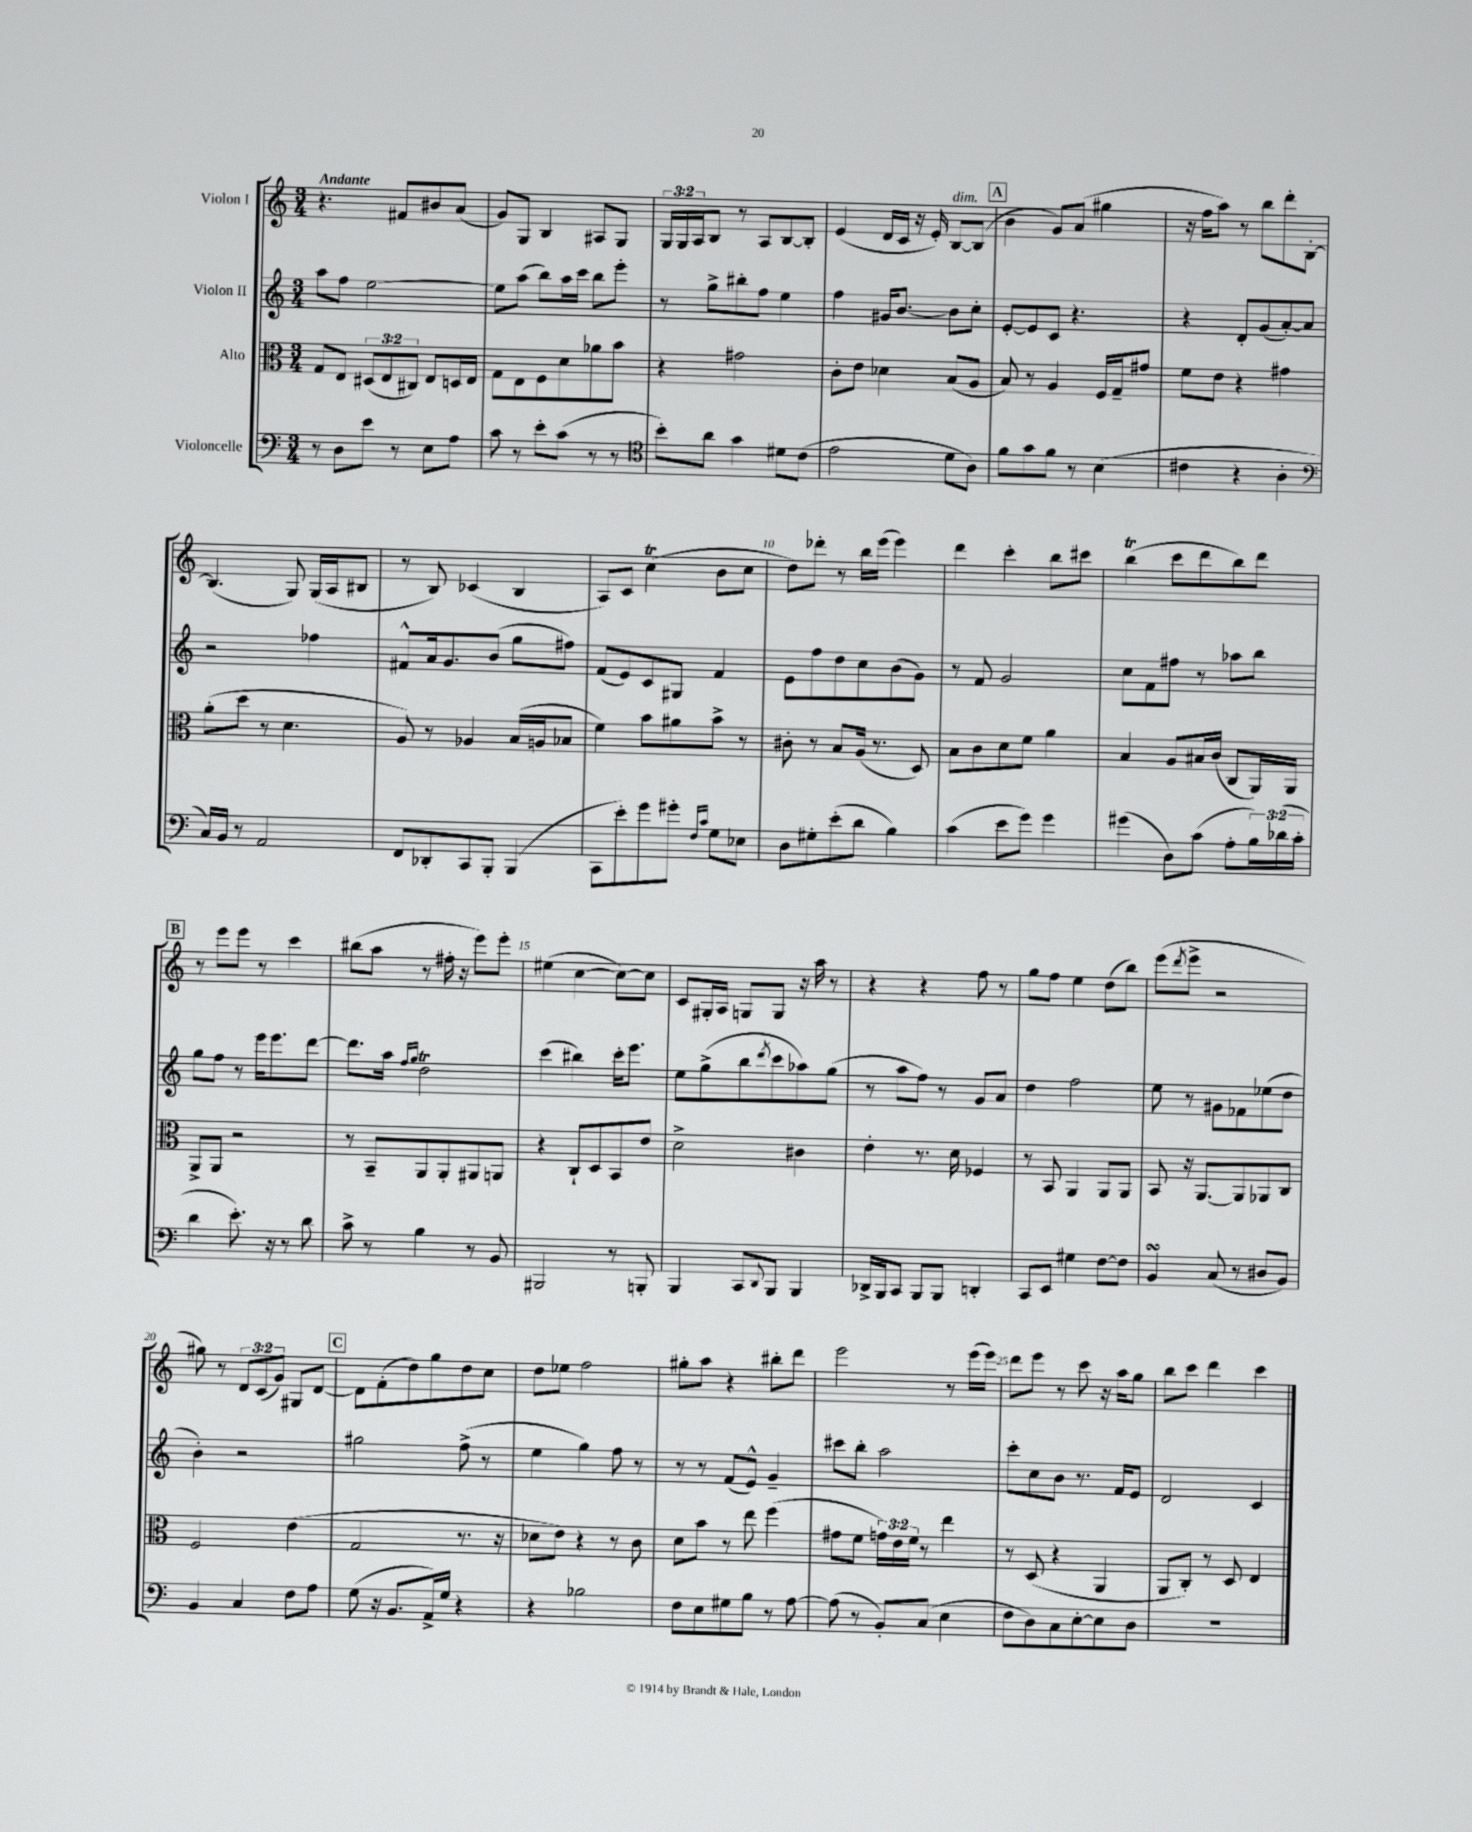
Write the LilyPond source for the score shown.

<<
\new StaffGroup <<
\new Staff = "s0" \with { instrumentName = "Violon I" } {
    \clef treble \key c \major \numericTimeSignature \time 3/4 \override Staff.TupletNumber.text = #tuplet-number::calc-fraction-text \tempo "Andante"
    r4. fis'8 bis'8 a'8( |
    g'8) g8 b4 ais8 g8 |
    \tuplet 3/2 { g16 g16 a16 } b8 r8 a8 b8~ b8-. |
    e'4( d'16 c'16 r16 e'16-.) b8~^\markup { \italic "dim." } b8( |
    \mark \markup { \box "A" } b'4 g'8) a'8( gis''4 |
    r16 f''16 a''8) r8 b''8 d'''8-. b8~-. |
    b4.( g8) g16( a16 bis8 |
    r8 b8) ces'4( b4 |
    a8) c'8 c''4\trill( b'8 c''8 |
    d''8) des'''8-. r8 b''16 e'''16( e'''4) |
    d'''4 c'''4-. b''8 cis'''8 |
    b''4\trill( c'''8 d'''8 b''8) d'''8 |
    \mark \markup { \box "B" } r8 e'''8 e'''8 r8 c'''4 |
    bis''8( a''8 r8 fis''16-. r16 e'''8) e'''8-. |
    eis''4( c''4~ c''8~) c''8 |
    c'8 gis16-. a16 g8 g8 r16 a''16 r8 |
    r4 r4 f''8 r8 |
    g''8 f''8 e''4 d''8( b''8) |
    e'''8( \acciaccatura { d'''8 } e'''8-> r2 |
    gis''8) r8 \tuplet 3/2 { d'8 c'8( g'8) } gis8 d'8~ |
    \mark \markup { \box "C" } d'8 f'8-.( d''8) g''8 d''8 c''8 |
    d''8 ees''8 f''2 |
    gis''8-. a''8 r4 bis''8-. d'''8 |
    e'''2 r8 e'''16( e'''16) |
    d'''8 e'''8 r8 c'''8 r16 a''16 g''8 |
    b''8 c'''8 d'''4 c'''4 \bar "|." |
}
\new Staff = "s1" \with { instrumentName = "Violon II" } {
    \clef treble \key c \major \numericTimeSignature \time 3/4
    a''8 f''8 e''2~ |
    e''8 a''8( b''8) a''16 c'''16 b''8 e'''8-. |
    r8 g''8-> bis''8-. f''8 e''4 |
    f''4 gis'16 b'8.~ b'8 c''8-. |
    \mark \markup { \box "A" } e'8~-. e'8 c'8 r4. |
    r4 d'8-. g'8( a'8~-.) a'8 |
    r2 fes''4 |
    fis'8-^ a'16 g'8. b'8( g''8 fis''8) |
    f'8( e'8) c'8 gis8 f'4 |
    e'8 f''8 d''8 c''8 b'8( g'8) |
    r8 f'8 g'2 |
    c''8 f'8 fis''8 r8 aes''8 b''8 |
    \mark \markup { \box "B" } g''8 f''8 r8 e'''16 e'''8. d'''8~ |
    d'''8. a''16 \grace { f''16 g''16 } d''2\trill |
    c'''4( bis''4) c'''16-. e'''8. |
    e''8 g''8->( b''8 \acciaccatura { d'''8 } c'''8 aes''8) g''8( |
    r8 a''8 f''8) r8 g'8 a'8 |
    d''4 f''2 |
    e''8 r8 gis'8 fes'8 ees''8( d''8 |
    b'4-.) r2 |
    \mark \markup { \box "C" } gis''2 f''8->( r8 |
    e''4 g''4) f''8 r8 |
    r8 r8 f'8( e'8-^) g'4-- |
    cis'''8 b''8-. a''2 |
    c'''8-. c''8 b'8 r8. f'16 e'8 |
    d'2 c'4 \bar "|." |
}
\new Staff = "s2" \with { instrumentName = "Alto" } {
    \clef alto \key c \major \numericTimeSignature \time 3/4 \override Staff.TupletNumber.text = #tuplet-number::calc-fraction-text
    g8 e8 \tuplet 3/2 { dis8( e8 cis8) } e8 d16 e16 |
    g8 e8 f8 d'8 aes'8 b'8 |
    r4 gis'2 |
    c'8-. e'8 des'4 b8( a8 |
    \mark \markup { \box "A" } b8) r8 a4 f16 g16-- gis'8 |
    f'8 e'8 r4 gis'4 |
    a'8-.( d''8 r8 d'4. |
    a8) r8 aes4 b16( a16 bes8 |
    f'4) b'8 ais'8 b'8-> r8 |
    cis'8-. r8 b8 a16( r8. d8) |
    b8 c'8 d'8 f'8 a'4 |
    b4 a8 bis16 c'16( c8 a,16) a,16 |
    \mark \markup { \box "B" } a,8-> a,8 r2 |
    r8 b,8-- a,8 a,8-. ais,8 a,8 |
    r4 c8-! d8 b,8 e'8 |
    d'2-> cis'4 |
    e'4-. r8. d'16 fes4 |
    r8 b,8 a,4 a,8 a,8 |
    b,8 r16 a,8.~ a,8 aes,8 c8 |
    f2 e'4( |
    \mark \markup { \box "C" } g2 r8. r16 |
    des'8 e'8) r4 r8 c'8 |
    d'8 b'8 r8 e''8 f''4( |
    gis'8 f'8 \tuplet 3/2 { g'16) e'16 f'16 } r8 e''4 |
    r8 d8( r4 a,4 |
    a,8 c8-.) r8 d8 e4 \bar "|." |
}
\new Staff = "s3" \with { instrumentName = "Violoncelle" } {
    \clef bass \key c \major \numericTimeSignature \time 3/4 \override Staff.TupletNumber.text = #tuplet-number::calc-fraction-text
    r8 d8 e'8 r8 e8 a8 |
    c'8 r8 e'8-. c'8( r8 r8 |
    \clef tenor b'8-.) a'8 g'4 dis'8 c'8( |
    e'2 d'8 a8) |
    \mark \markup { \box "A" } f'8 g'8 f'8 r8 b4( |
    cis'4 r4 a4-. |
    \clef bass c16) b,16 r8 a,2 |
    f,8 des,8-. c,8 b,,8-. b,,4( |
    c,8 e'8-.) g'8 gis'8-. \grace { f16 c'16 } g8 ees8 |
    d8 gis8-. e'8-.( d'8 b4) |
    c'4( e'8 g'8) g'4 |
    gis'4( d8) c'8( a8-. \tuplet 3/2 { b16) des'16( c'16-. } |
    \mark \markup { \box "B" } d'4 e'8.-.) r16 r8 d'8 |
    c'8-> r8 b4 r8 b,8 |
    bis,,2 r8 b,,8-. |
    b,,4 c,8 \appoggiatura { d,8 } b,,8 b,,4 |
    des,16-> b,,16 c,8 b,,8 b,,8 d,4-. |
    c,8 e,8 gis4 f8~ f8 |
    b,4\turn c8( r8 dis8 b,8) |
    b,4 c4 f8 a8 |
    \mark \markup { \box "C" } g8( r16 b,8. a,16->) g16 r4 |
    r4 bes2 |
    f8 e8 gis8 b8 r8 a8~ |
    a8( r8 b,8-.) c8( e4 |
    f8 d8) c8 e8~-. e8 d8 |
    R2. \bar "|." |
}
>>
>>
\layout { \context { \Score \override BarNumber.break-visibility = ##(#f #t #t) barNumberVisibility = #(every-nth-bar-number-visible 5) } }
